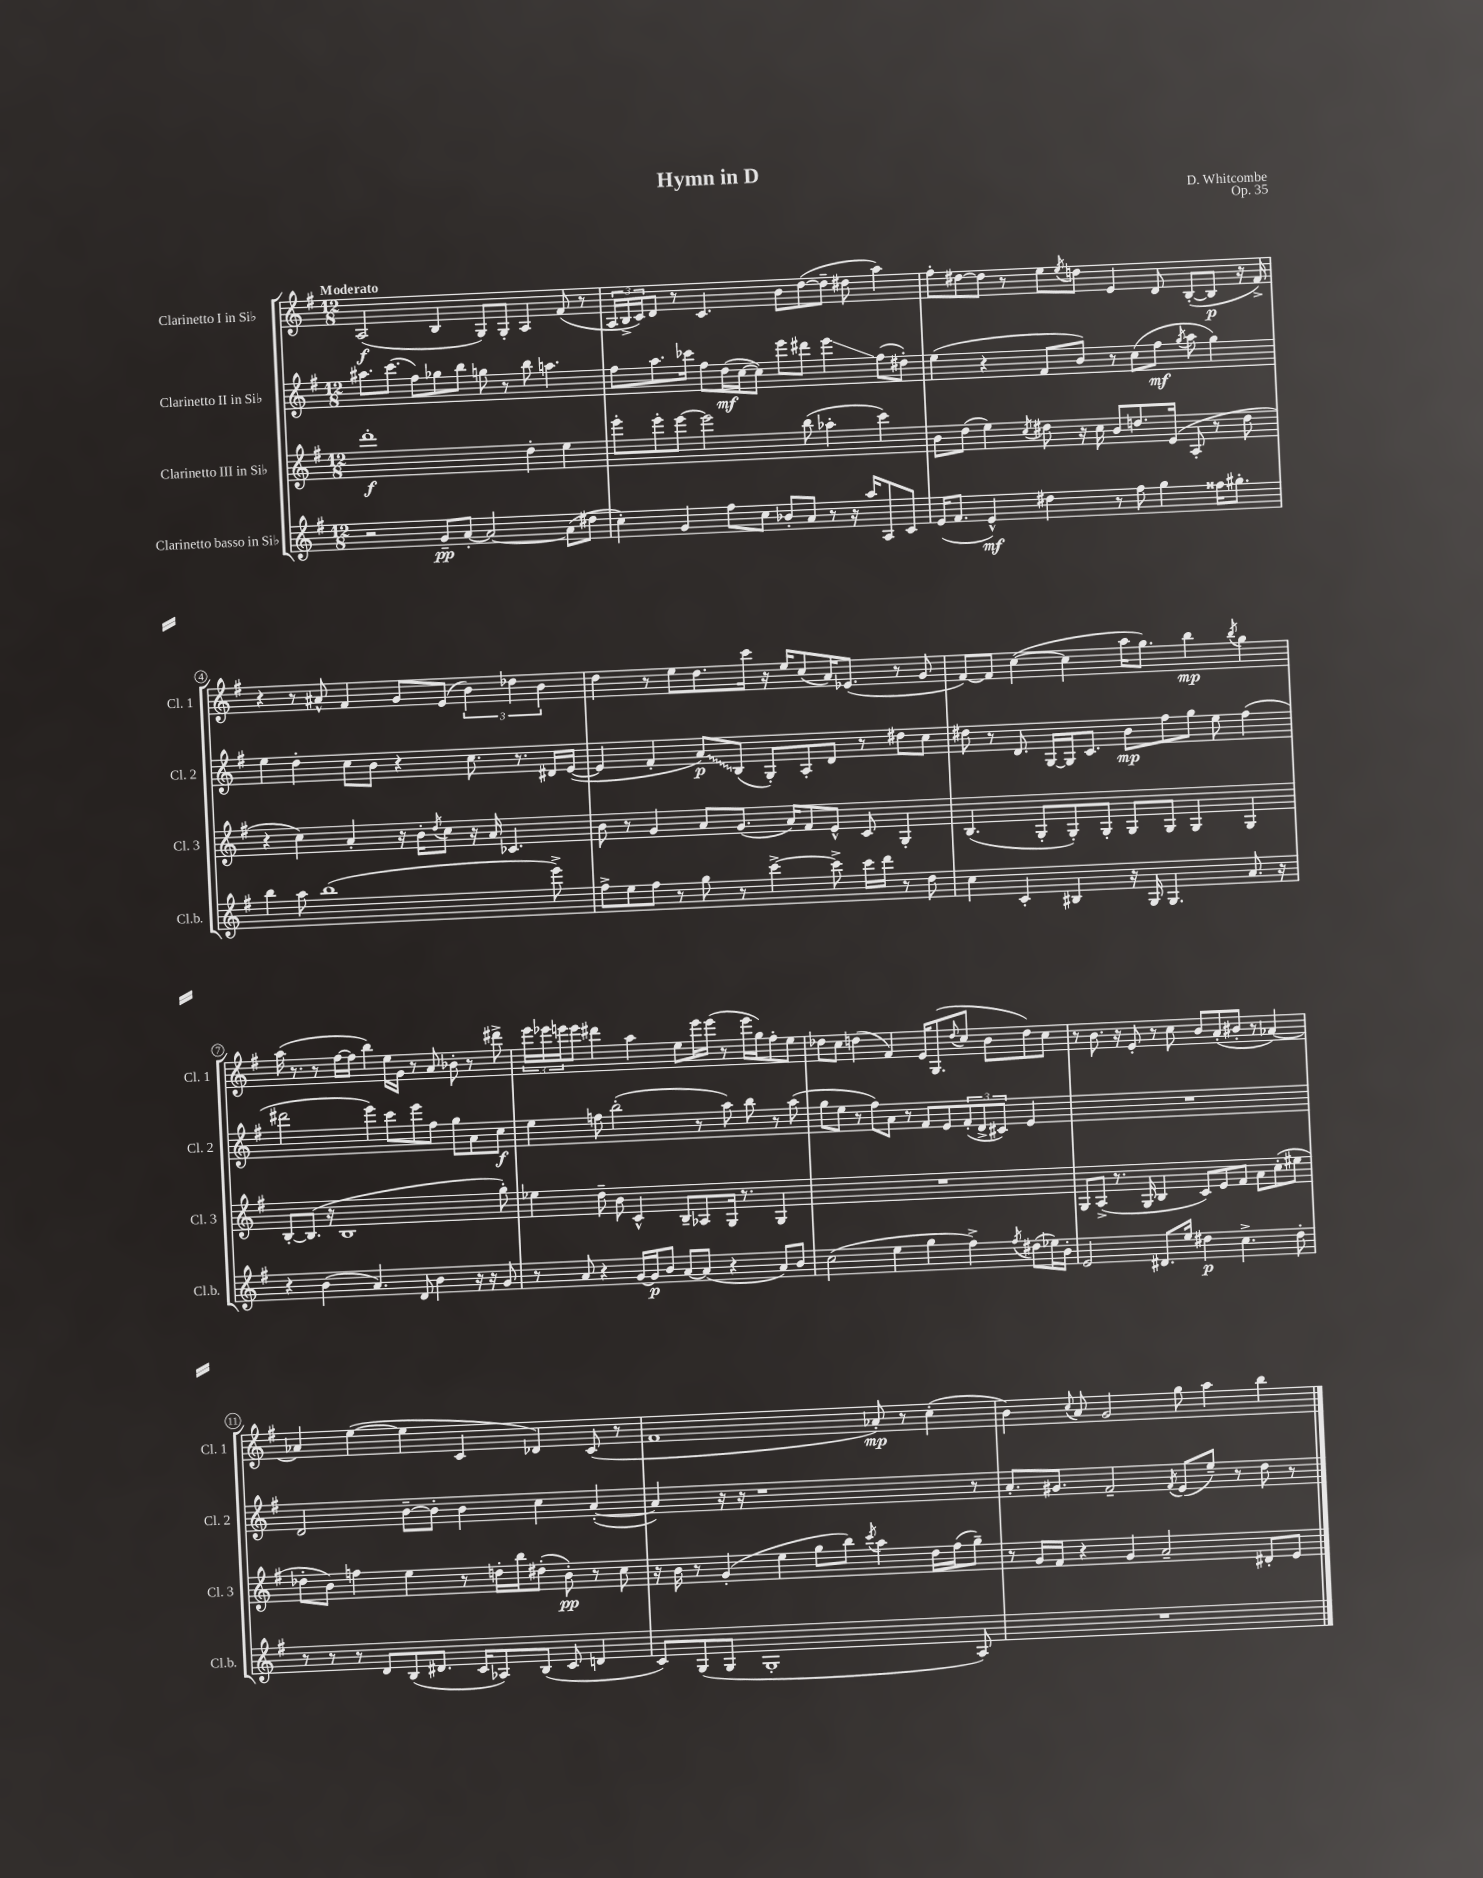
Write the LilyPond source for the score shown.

\header { title = "Hymn in D" composer = "D. Whitcombe" opus = "Op. 35" }
<<
\new StaffGroup <<
\new Staff = "s0" \with { instrumentName = "Clarinetto I in Sib" shortInstrumentName = "Cl. 1" } {
    \clef treble \key g \major \numericTimeSignature \time 12/8 \tempo "Moderato"
    a2\f( b4 g8) g8-. a4 fis'8( r8 |
    \tuplet 3/2 { a16 b16-> c'16) } d'8 r8 c'4. b'8 d''8~( d''8-- dis''8 a''4) |
    fis''8-. dis''8~ dis''8 r8 e''8 \acciaccatura { e''8 } d''8 e'4 d'8 b8~-.( b8\p r16 fis'16->) |
    r4 r8 ais'8-^ fis'4 g'8 e'8( \tuplet 3/2 { b'4) des''4 b'4 } |
    d''4 r8 e''8 d''8. c'''16 r16 e''16 c''8( a'16) ees'8.( r8 g'8 |
    fis'8~) fis'8 c''4~( c''4 a''16 g''8.) b''4\mp \acciaccatura { b''8 } g''4 |
    a''16( r8. r8 fis''16~ fis''16 b''4) e''16 g'16 r8 a'8 bes'8-. r8 dis'''8-> |
    \tuplet 3/2 { e'''16 ees'''16 e'''16 } e'''8 dis'''4 a''4 e''8 e'''16 e'''16( r8 e'''16 g''16) fis''8-. e''8 |
    des''8 c''8 d''4( fis'4) e'16 g8.( \appoggiatura { d''8 } c''8 b'8 d''8) c''8 |
    r8 b'8. r16 e'8-. r8 c''8 b'8 a'8-.( bis'8-. r8 aes'4~) |
    aes'4 e''4~( e''4 c'4 des'4) c'8( r8 |
    fis'1 aes'8-.\mp) r8 c''4-.( |
    b'4) \appoggiatura { c''8 } a'8 g'2 g''8 a''4 b''4 \bar "|." |
}
\new Staff = "s1" \with { instrumentName = "Clarinetto II in Sib" shortInstrumentName = "Cl. 2" } {
    \clef treble \key g \major \numericTimeSignature \time 12/8
    ais''8. c'''8.( fis''8) ges''8 b''8 g''8 r8 b''8 a''4. |
    fis''8 a''8. ces'''16 fis''8 d''16\mf( c''16~ c''8) e'''8 dis'''8 e'''4\glissando fis''8( dis''8-.) |
    e''4( r4 fis'8 b'8) r8 c''8( fis''8\mf \acciaccatura { g''8 } a''8 g''4) |
    e''4 d''4-. c''8 b'8 r4 c''8. r8. dis'16 e'16~( |
    e'4 fis'4-. \once \override Glissando.style = #'zigzag a'8\glissando\p) b8( g8-.) a8-. d'8 r8 dis''8 c''8 |
    dis''8 r8 d'8. g16~ g16 c'8. b'8\mp fis''8 g''8 e''8 fis''4( |
    dis'''2 e'''4) c'''8 e'''8 fis''8 g''8 a'8 c''8\f |
    e''4 f''8 b''2-.( r8 a''8) b''8 r8 a''8( |
    g''8 e''8 r8 fis''8) a'8 r8 fis'8 e'8 \tuplet 3/2 { fis'8-.( d'8-> cis'8) } e'4 |
    R1. |
    d'2 b'8~-- b'8-. b'4 c''4 a'4~-.( |
    a'4) r16 r16 r1 r8 |
    a'8.-. gis'8. fis'2-- \acciaccatura { fis'8 } e'8( e''8--) r8 d''8 r8 \bar "|." |
}
\new Staff = "s2" \with { instrumentName = "Clarinetto III in Sib" shortInstrumentName = "Cl. 3" } {
    \clef treble \key g \major \numericTimeSignature \time 12/8
    d'''1-.\f d''4-. e''4 |
    e'''8-. e'''8-. e'''8~ e'''2 b''8( aes''4-. c'''4) |
    b'8 d''8( e''4) \acciaccatura { c''8 } dis''8 r16 c''16 b'8 d''8. e'16( a8-. r8 d''8 |
    r4 c''4) a'4-. r16 b'16-. \acciaccatura { d''8 } c''8 r16 a'16 ces'4. |
    b'8 r8 g'4 a'8 g'8.( a'16) fis'8 e'8-^ c'8 g4-. |
    b4.( g8-. g8-.) g8-. g8 g8 g4 g4 |
    b8~-. b8.( r16 b1 g''8-.) |
    ees''4 d''8-- b'8 c'4-^ b8-- aes8 g16 r8. g4 |
    R1. |
    g8 a8->( r8. g16 b4 c'8) e'8 fis'8 a'8 c''8-.( eis''8 |
    des''8-. b'8) f''4 e''4 r8 d''16-. b''16 dis''8-.( b'8-.\pp) r8 c''8 |
    r16 b'16 r8 g'4-.( e''4 g''8 b''8) \acciaccatura { c'''8 } a''4 d''16 fis''16( g''8--) |
    r8 g'16 fis'16 r4 g'4 a'2-- dis'8-. e'8 \bar "|." |
}
\new Staff = "s3" \with { instrumentName = "Clarinetto basso in Sib" shortInstrumentName = "Cl.b." } {
    \clef treble \key g \major \numericTimeSignature \time 12/8
    r2 g'8--\pp a'8~-. a'2~ a'8( dis''8 |
    c''4-.) g'4 fis''8 c''8 bes'8-. a'8 r8 r16 a''16 a8 c'8 |
    e'16( fis'8. e'4-^\mf) dis''4 r8 fis''8 g''4 fisis''16 gis''8.-. |
    b''4 a''8 b''1( e'''8->) |
    fis''8-> e''8 fis''8 r8 g''8 r8 c'''4~-> c'''8-> c'''16 d'''16 r8 d''8 |
    c''4 c'4-. bis4 r16 g16 g4. a'8. r16 |
    r4 b'4( a'4.) d'8 b'4 r16 r16 g'8 |
    r8 a'8 r4 g'16~ g'16\p b'8 a'8~ a'8( r4 a'8) b'8 |
    c''2( e''4 g''4 fis''4->) \acciaccatura { fis''8 } dis''8( ees''16) b'16-. |
    e'2 dis'8. e''16 dis''4\p c''4.-> dis''8-. |
    r8 r8 r8 d'8 b8( dis'8. c'16 aes8) b8( c'8 d'4 |
    c'8) g8( g8 g1-. a8) |
    R1. \bar "|." |
}
>>
>>
\layout { \context { \Score \override BarNumber.stencil = #(make-stencil-circler 0.1 0.3 ly:text-interface::print) } }
